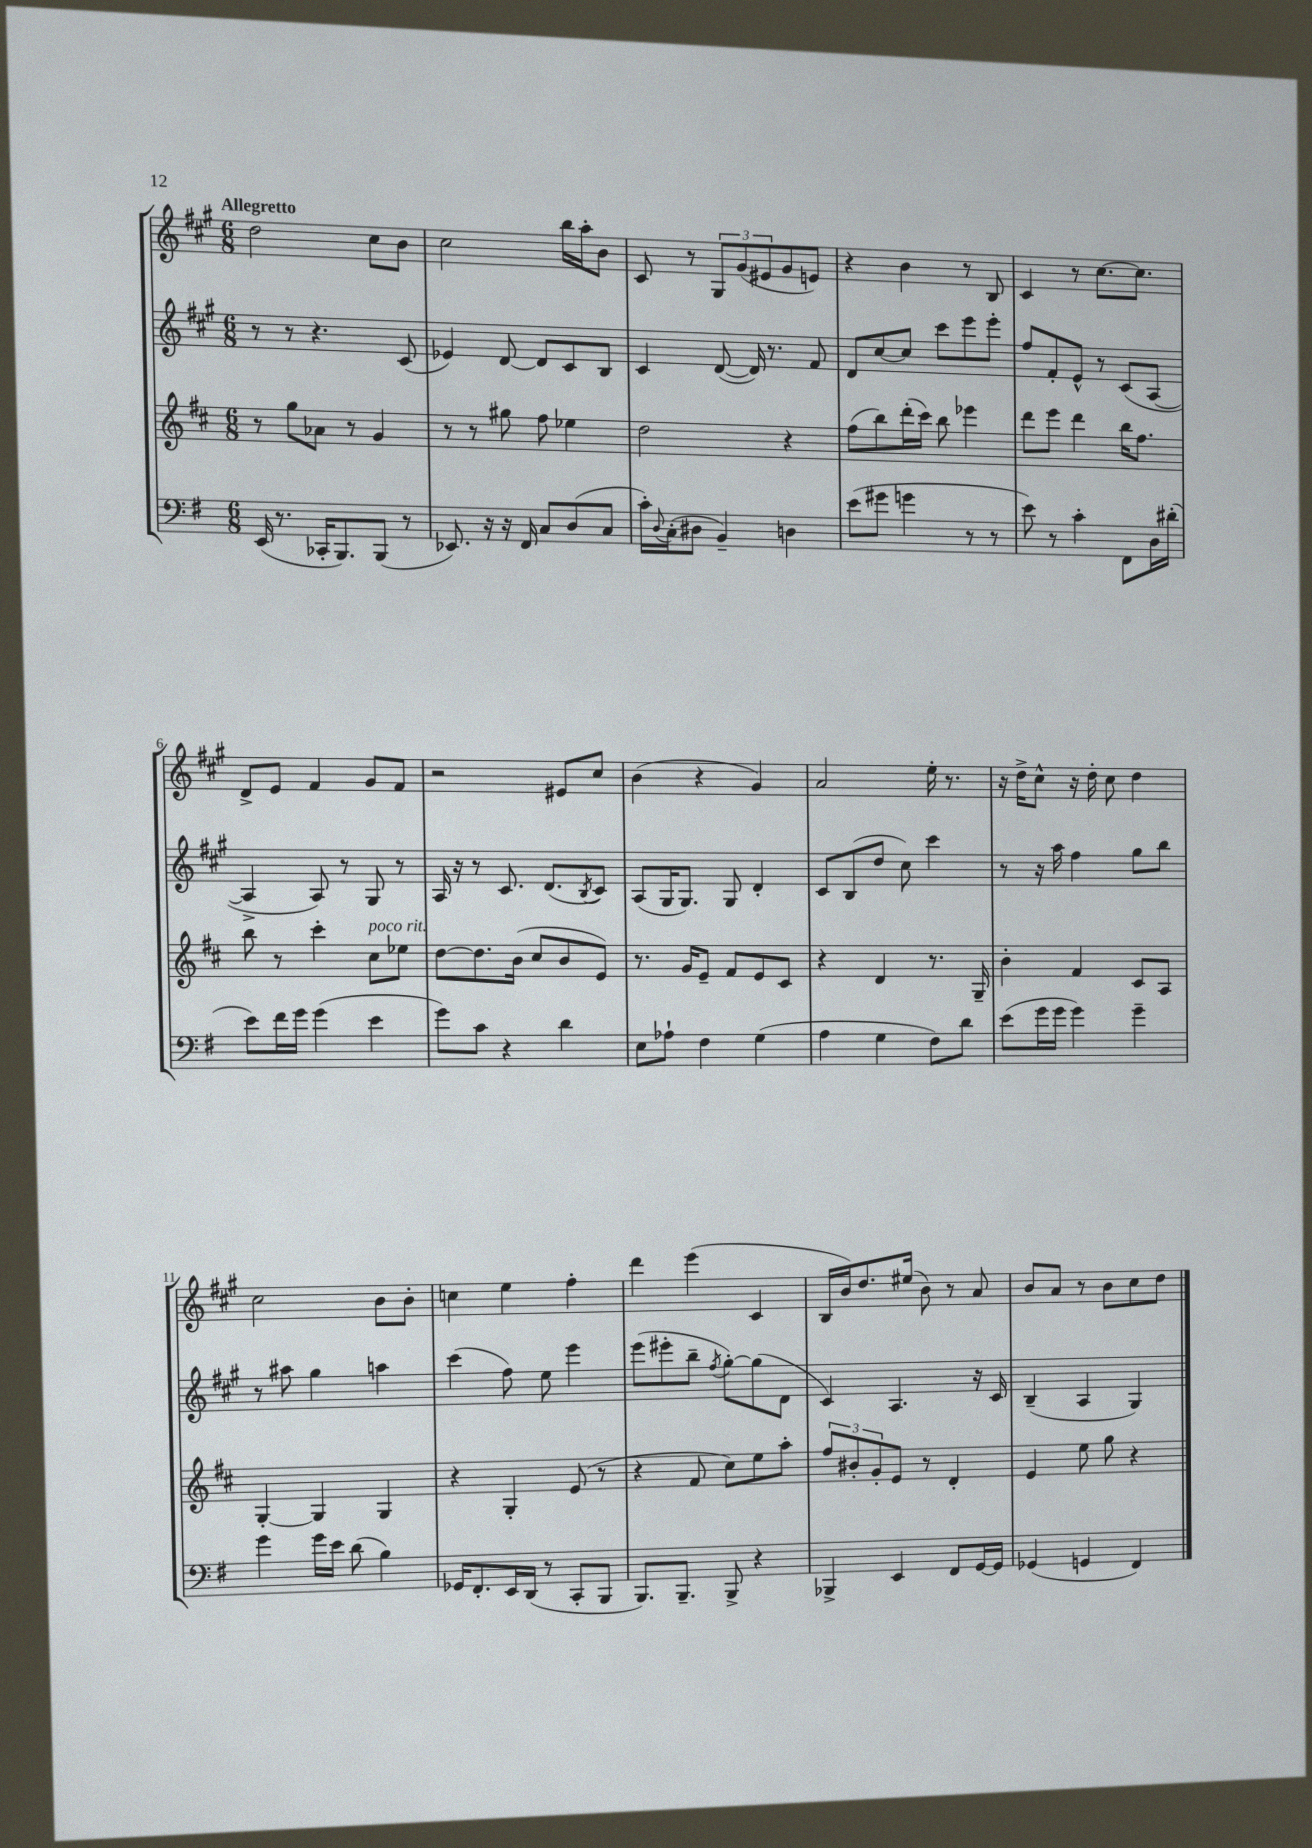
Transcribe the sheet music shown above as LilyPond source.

<<
\new StaffGroup <<
\new Staff = "s0" {
    \clef treble \key a \major \numericTimeSignature \time 6/8 \tempo "Allegretto"
    d''2 cis''8 b'8 |
    cis''2 b''16 a''16-. b'8 |
    cis'8 r8 \tuplet 3/2 { gis8 gis'8( eis'8 } gis'8 e'8) |
    r4 b'4 r8 b8 |
    cis'4 r8 cis''8.~ cis''8. |
    d'8-> e'8 fis'4 gis'8 fis'8 |
    r2 eis'8 cis''8 |
    b'4( r4 gis'4) |
    a'2 e''16-. r8. |
    r16 d''16-> cis''8-^ r16 d''16-. cis''8 d''4 |
    cis''2 b'8 b'8-. |
    c''4 e''4 fis''4-. |
    d'''4 e'''4( cis'4 |
    b16 b'16) d''8. eis''16( b'8) r8 a'8 |
    b'8 a'8 r8 b'8 cis''8 d''8 \bar "|." |
}
\new Staff = "s1" {
    \clef treble \key a \major \numericTimeSignature \time 6/8
    r8 r8 r4. cis'8( |
    ees'4) d'8~ d'8 cis'8 b8 |
    cis'4 d'8~( d'16) r8. fis'8 |
    d'8 cis''8~ cis''8 cis'''8 e'''8 e'''8-. |
    fis''8 fis'8-. e'8-^ r8 cis'8( a8~ |
    a4-> a8) r8 gis8 r8 |
    a16 r16 r8 cis'8. d'8.( \acciaccatura { b8 } cis'8) |
    a8( gis16 gis8.) gis8 d'4-. |
    cis'8 b8( d''8 cis''8) cis'''4 |
    r8 r16 a''16 fis''4 gis''8 b''8 |
    r8 ais''8 gis''4 a''4 |
    cis'''4( fis''8) e''8 e'''4 |
    e'''8( eis'''8-. b''8-- \acciaccatura { fis''8 } gis''8~-.) gis''8( d'8 |
    cis'4) a4. r16 cis'16 |
    b4--( a4 gis4) \bar "|." |
}
\new Staff = "s2" {
    \clef treble \key d \major \numericTimeSignature \time 6/8
    r8 g''8 aes'8 r8 g'4 |
    r8 r8 gis''8 fis''8 ees''4 |
    d''2 r4 |
    fis''8( b''8) d'''16-.( cis'''16) b''8 ees'''4 |
    d'''8 e'''8 d'''4 b''16 fis''8. |
    b''8 r8 cis'''4-. cis''8^\markup { \italic "poco rit." } ees''8 |
    d''8~ d''8. b'16( cis''8 b'8 e'8) |
    r8. g'16 e'8-- fis'8 e'8 cis'8 |
    r4 d'4 r8. g16-- |
    b'4-. fis'4 cis'8 a8 |
    g4~-. g4 g4 |
    r4 g4-. e'8( r8 |
    r4 fis'8 cis''8) e''8 a''8-. |
    \tuplet 3/2 { fis''8 bis'8-. g'8-. } e'8 r8 d'4-. |
    e'4 e''8 g''8 r4 \bar "|." |
}
\new Staff = "s3" {
    \clef bass \key g \major \numericTimeSignature \time 6/8
    e,16( r8. ces,16-. b,,8.) b,,8( r8 |
    ees,8.) r16 r16 fis,16 c8 d8( c8 |
    c'16-.) \appoggiatura { d8 } c16-.( dis8 b,4--) d4 |
    e'8( gis'8 g'4 r8 r8 |
    e'8) r8 c'4-. fis,8 d16 dis'16-.( |
    e'8) fis'16 g'16 g'4( e'4 |
    g'8) c'8 r4 d'4 |
    e8 aes8-! fis4 g4( |
    a4 g4 fis8) d'8 |
    e'8( g'16 g'16 g'4) g'4-- |
    g'4 g'16 e'16 d'8( b4) |
    ges,16 fis,8.-. e,16 d,16( r8 c,8-. b,,8 |
    b,,8.) b,,8.-- b,,8-> r4 |
    bes,,4-> e,4 fis,8 g,16~ g,16 |
    ges,4( g,4 fis,4) \bar "|." |
}
>>
>>
